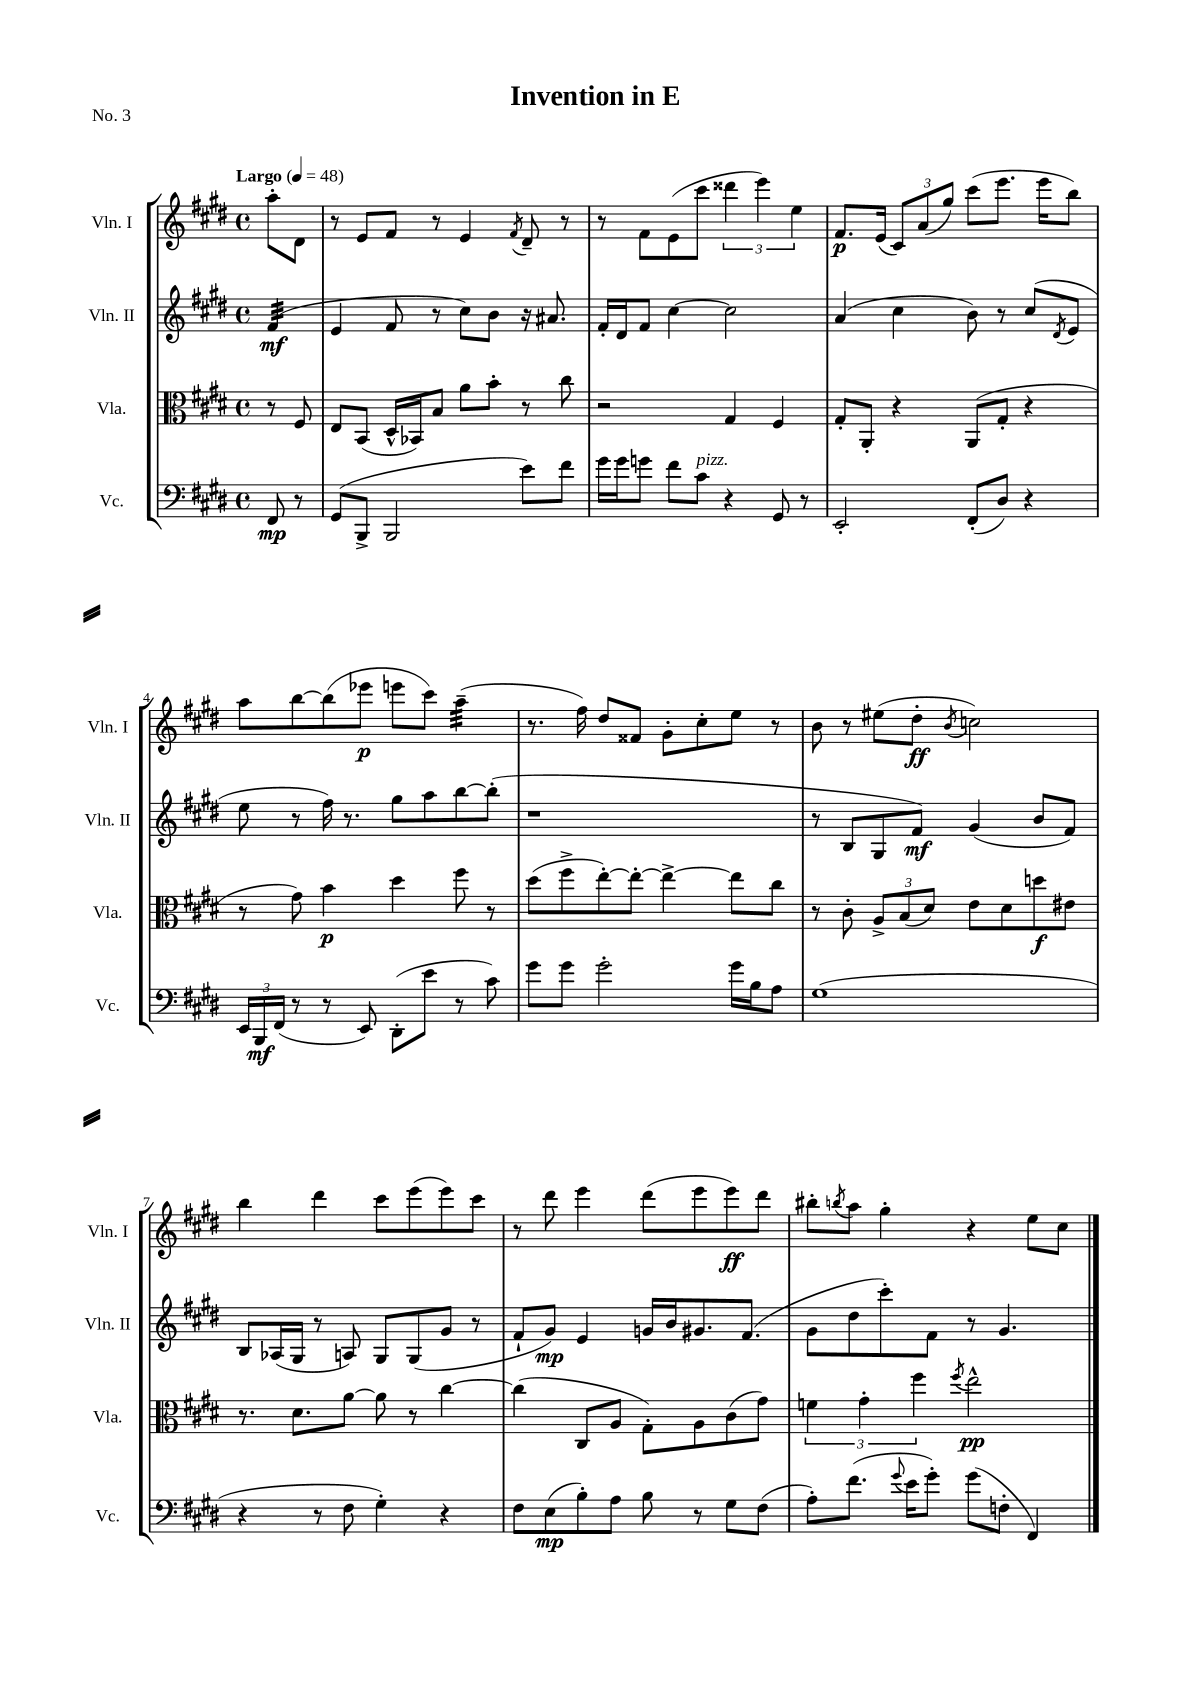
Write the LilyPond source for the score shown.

\header { title = "Invention in E" piece = "No. 3" }
<<
\new StaffGroup <<
\new Staff = "s0" \with { instrumentName = "Vln. I" shortInstrumentName = "Vln. I" } {
    \clef treble \key e \major \defaultTimeSignature \time 4/4 \partial 4 \tempo "Largo" 4 = 48
    a''8-. dis'8 |
    r8 e'8 fis'8 r8 e'4 \acciaccatura { fis'8 } dis'8-- r8 |
    r8 fis'8 e'8( cis'''8 \tuplet 3/2 { disis'''4 e'''4) e''4 } |
    fis'8.\p e'16( \tuplet 3/2 { cis'8) a'8( gis''8) } cis'''8( e'''8. e'''16 b''8) |
    a''8 b''8~ b''8( ees'''8\p e'''8 cis'''8) a''4:32--( |
    r8. fis''16) dis''8 fisis'8 gis'8-. cis''8-. e''8 r8 |
    b'8 r8 eis''8( dis''8-.\ff \acciaccatura { b'8 } c''2) |
    b''4 dis'''4 cis'''8 e'''8( e'''8) cis'''8 |
    r8 dis'''8 e'''4 dis'''8( e'''8 e'''8\ff) dis'''8 |
    bis''8-. \acciaccatura { b''8 } a''8 gis''4-. r4 e''8 cis''8 \bar "|." |
}
\new Staff = "s1" \with { instrumentName = "Vln. II" shortInstrumentName = "Vln. II" } {
    \clef treble \key e \major \defaultTimeSignature \time 4/4 \partial 4
    fis'4:32\mf( |
    e'4 fis'8 r8 cis''8) b'8 r16 ais'8. |
    fis'16-. dis'16 fis'8 cis''4~ cis''2 |
    a'4( cis''4 b'8) r8 cis''8( \acciaccatura { dis'8 } e'8 |
    e''8 r8 fis''16) r8. gis''8 a''8 b''8~ b''8-.( |
    r1 |
    r8 b8 gis8 fis'8\mf) gis'4( b'8 fis'8) |
    b8 aes16( gis16 r8 a8) gis8 gis8( gis'8 r8 |
    fis'8-! gis'8\mp) e'4 g'16 b'16 gis'8. fis'8.( |
    gis'8 dis''8 cis'''8-.) fis'8 r8 gis'4. \bar "|." |
}
\new Staff = "s2" \with { instrumentName = "Vla." shortInstrumentName = "Vla." } {
    \clef alto \key e \major \defaultTimeSignature \time 4/4 \partial 4
    r8 fis8 |
    e8 b,8( dis16-^ bes,16) b8 a'8 b'8-. r8 cis''8 |
    r2 gis4 fis4 |
    gis8-. a,8-. r4 a,8( gis8-. r4 |
    r8 gis'8) b'4\p dis''4 fis''8 r8 |
    dis''8( fis''8-> e''8~-.) e''8~-. e''4~-> e''8 cis''8 |
    r8 cis'8-. \tuplet 3/2 { a8-> b8( dis'8) } e'8 dis'8 d''8\f eis'8 |
    r8. dis'8. a'8~ a'8 r8 cis''4~ |
    cis''4( cis8 a8 gis8-.) a8 cis'8( gis'8) |
    \tuplet 3/2 { f'4 gis'4-. fis''4 } \acciaccatura { fis''8 } e''2-^\pp \bar "|." |
}
\new Staff = "s3" \with { instrumentName = "Vc." shortInstrumentName = "Vc." } {
    \clef bass \key e \major \defaultTimeSignature \time 4/4 \partial 4
    fis,8\mp r8 |
    gis,8( b,,8-> b,,2 e'8) fis'8 |
    gis'16 gis'16 g'8 fis'8 cis'8^\markup { \italic "pizz." } r4 gis,8 r8 |
    e,2-. fis,8-.( dis8) r4 |
    \tuplet 3/2 { e,16 b,,16\mf fis,16( } r8 r8 e,8) dis,8-.( e'8 r8 cis'8) |
    gis'8 gis'8 gis'2-. gis'16 b16 a8 |
    gis1( |
    r4 r8 fis8 gis4-.) r4 |
    fis8 e8\mp( b8-.) a8 b8 r8 gis8 fis8( |
    a8-.) fis'8.( \appoggiatura { gis'8 } e'16 gis'8-.) gis'8( f8-. fis,4) \bar "|." |
}
>>
>>
